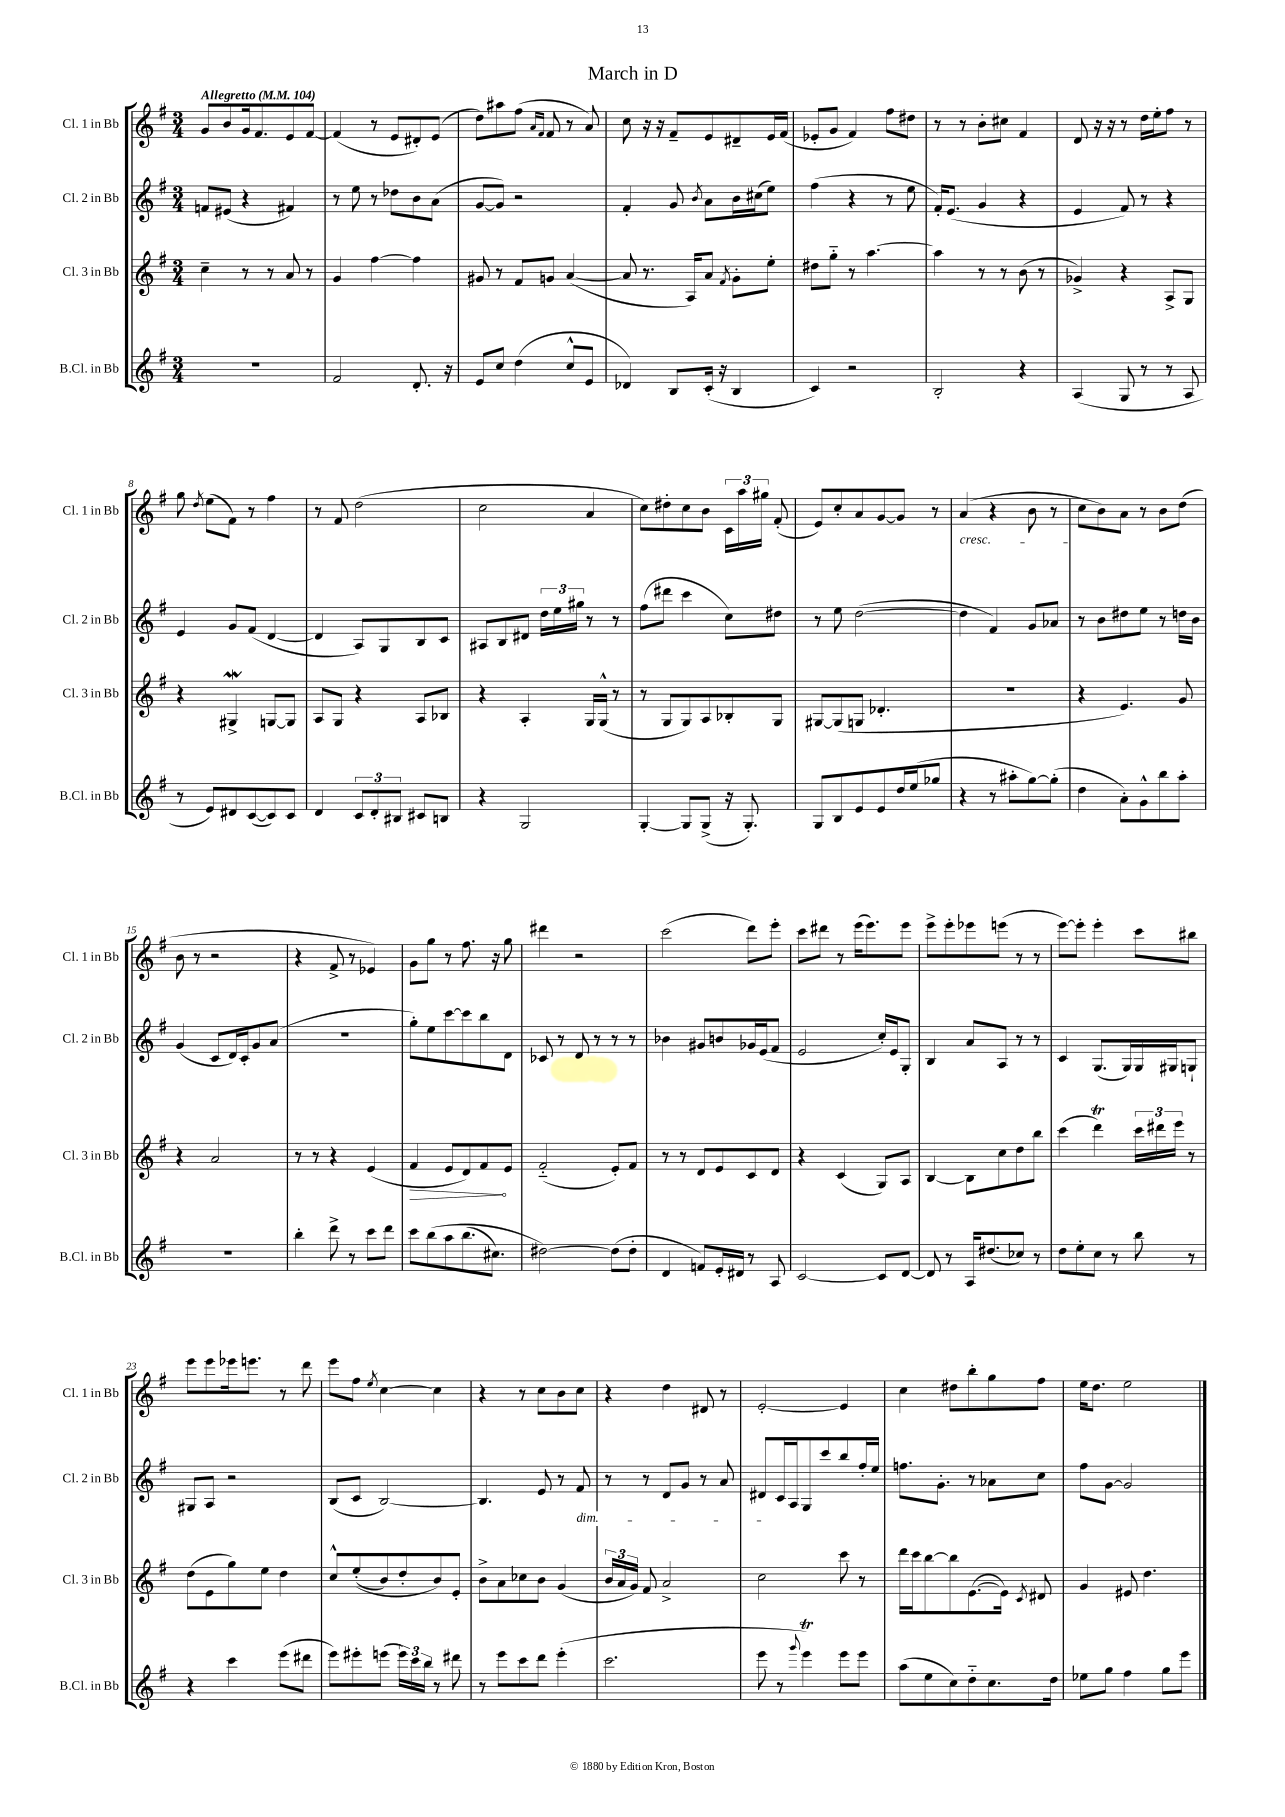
\header { title = "March in D" }
<<
\new StaffGroup <<
\new Staff = "s0" \with { instrumentName = "Cl. 1 in Bb" shortInstrumentName = "Cl. 1 in Bb" } {
    \clef treble \key g \major \numericTimeSignature \time 3/4 \tempo "Allegretto" 4 = 104
    \autoBeamOff g'8[ b'8 g'16 fis'8. e'8 fis'8]~ |
    fis'4( r8 e'8[ dis'8-.) e'8]( |
    d''8[) ais''8 fis''8]( \grace { a'16[ fis'16] } fis'8 r8 a'8) |
    c''8 r16 r16 fis'8[-- e'8 dis'8-- e'16 fis'16]( |
    ees'8[-. g'8] fis'4) fis''8[ dis''8] |
    r8 r8 b'8[-. cis''8] fis'4 |
    d'8 r16 r16 r8 d''16[ e''16-. fis''8] r8 |
    g''8 \acciaccatura { d''8 } e''8[( fis'8]) r8 fis''4 |
    r8 fis'8 d''2( |
    c''2 a'4 |
    c''8[) dis''8-. c''8 b'8] \tuplet 3/2 { c'16[ a''16 gis''16] } fis'8-.( |
    e'8[) c''8-. a'8 g'8~ g'8] r8 |
    a'4\cresc( r4 b'8 r8 |
    c''8[\! b'8) a'8] r8 b'8[ d''8]( |
    b'8 r8 r2 |
    r4 fis'8-> r8 ees'4) |
    g'8[ g''8] r8 fis''8. r16 g''8 |
    dis'''4 r2 |
    c'''2( d'''8[) e'''8]-. |
    c'''8[ dis'''8] r8 e'''16[( e'''8.) e'''8] |
    e'''8[-> e'''8-. ees'''8 e'''8]( r8 r8 |
    e'''8[~) e'''8]-. e'''4-. c'''8[ bis''8] |
    e'''8[ e'''8 ees'''16 e'''8.] r8 d'''8 |
    e'''8[ fis''8] \acciaccatura { e''8 } c''4~ c''4 |
    r4 r8 c''8[ b'8 c''8] |
    r4 d''4 dis'8 r8 |
    e'2~-. e'4 |
    c''4 dis''8[ b''8-. g''8 fis''8] |
    e''16[ d''8.] e''2 \bar "|." |
}
\new Staff = "s1" \with { instrumentName = "Cl. 2 in Bb" shortInstrumentName = "Cl. 2 in Bb" } {
    \clef treble \key g \major \numericTimeSignature \time 3/4
    \autoBeamOff f'8[ eis'8]( r4 fis'4) |
    r8 e''8 r8 des''8[ b'8 a'8]( |
    g'8[~ g'8]) r2 |
    fis'4-. g'8 \acciaccatura { b'8 } a'8[ b'16 cis''16( e''8]) |
    fis''4( r4 r8 e''8 |
    fis'16[-.) e'8.]( g'4 r4 |
    e'4 fis'8) r8 r4 |
    e'4 g'8[ fis'8]( d'4~ |
    d'4 a8[) g8 b8 c'8] |
    ais8[ b8 dis'8] \tuplet 3/2 { d''16[ e''16 gis''16] } r8 r8 |
    fis''8[( dis'''8] c'''4 c''8[) dis''8] |
    r8 e''8 d''2~( |
    d''4 fis'4) g'8[ aes'8] |
    r8 b'8[ dis''8 e''8] r8 d''16[ b'16] |
    g'4( c'8[ d'16) c'16-. g'8 a'8]( |
    R2. |
    g''8[-.) e''8 c'''8~ c'''8 b''8 d'8] |
    ces'8 r8 d'8 r8 r8 r8 |
    bes'4 gis'8[ b'8 ges'16 e'16( fis'8] |
    e'2 c''16[-.) e'16 g8]-. |
    b4 a'8[ a8] r8 r8 |
    c'4 g8.[( g16) g16 gis16 g8]-! |
    gis8[ a8] r2 |
    b8[( c'8] b2~) |
    b4. e'8 r8 fis'8\dim |
    r8 r8 d'8[ g'8] r8 a'8 |
    dis'8[ c'16\! a16 g8 c'''8 b''8 fis''16-. e''16] |
    f''8.[ g'8.]-. r8 aes'8[ c''8] |
    fis''8[ g'8]~ g'2 \bar "|." |
}
\new Staff = "s2" \with { instrumentName = "Cl. 3 in Bb" shortInstrumentName = "Cl. 3 in Bb" } {
    \clef treble \key g \major \numericTimeSignature \time 3/4
    \autoBeamOff c''4-- r8 r8 a'8 r8 |
    g'4 fis''4~ fis''4 |
    gis'8 r8 fis'8[ g'8] a'4~( |
    a'8 r8. a16[) a'8] \acciaccatura { fis'8 } g'8[-. e''8]-. |
    dis''8[ g''8]-_ r8 a''4.~ |
    a''4 r8 r8 b'8( r8 |
    ges'4->) r4 a8[-> g8] |
    r4 gis4->\mordent g8[~ g8] |
    a8[ g8] r4 a8[ bes8] |
    r4 a4-. g16[ g16]-^( r8 |
    r8 g8[ g8) a8 bes8-. g8] |
    gis8[~ gis8( g8] des'4.-. |
    R2. |
    r4 e'4.) g'8 |
    r4 a'2 |
    r8 r8 r4 e'4( |
    \once \override Hairpin.circled-tip = ##t fis'4\> e'8[ d'8) fis'8\! e'8] |
    fis'2-_( e'8[-.) fis'8] |
    r8 r8 d'8[ e'8 c'8 d'8] |
    r4 c'4( g8[) a8] |
    b4~ b8[ c''8 d''8 b''8] |
    c'''4( d'''4\trill) \tuplet 3/2 { c'''16[ dis'''16 e'''16] } r8 |
    d''8[( e'8 g''8) e''8] d''4 |
    c''8[-^ e''8-.(\( b'8) d''8-. b'8\) e'8]-. |
    b'8[-> a'8 ces''8 b'8] g'4( |
    \tuplet 3/2 { b'16[ a'16 g'16]) } fis'8 a'2-> |
    c''2 c'''8 r8 |
    d'''16[ c'''16 b''8~ b''8 e'8.~( e'16]) \acciaccatura { c'8 } dis'8 |
    g'4 eis'8 d''4. \bar "|." |
}
\new Staff = "s3" \with { instrumentName = "B.Cl. in Bb" shortInstrumentName = "B.Cl. in Bb" } {
    \clef treble \key g \major \numericTimeSignature \time 3/4
    \autoBeamOff R2. |
    fis'2 d'8.-. r16 |
    e'8[ c''8] d''4( c''8[-^ e'8] |
    des'4) b8[ c'16]-.( r16 b4 |
    c'4) r2 |
    b2-. r4 |
    a4( g8 r8 r8 a8 |
    r8 e'8[) dis'8 c'8~( c'8) c'8] |
    d'4 \tuplet 3/2 { c'8[ d'8-. bis8] } cis'8[ b8] |
    r4 g2 |
    g4~-. g8[ g8]->( r16 g8.-.) |
    g8[ b8 e'8 e'8 d''16 e''16( ges''8] |
    r4 r8 ais''8[-. g''8~) g''8]-.( |
    d''4 a'8[-.) g'8-^ b''8 a''8]-. |
    R2. |
    b''4-. d'''8-> r8 c'''8[ d'''8] |
    c'''8[ b''8\( a''8 b''8.( cis''8.]) |
    dis''2~\) dis''8[( dis''8]-. |
    d'4 f'8[) e'16-. dis'16] r8 a8 |
    c'2~ c'8[ d'8]~ |
    d'8 r8 a16[ dis''8.( ces''8]) r8 |
    d''8[ e''8-. c''8] r8 b''8 r8 |
    r4 c'''4 e'''8[( dis'''8] |
    e'''8[) eis'''8-. e'''8]( \tuplet 3/2 { e'''16[) c'''16 b''16] } r8 dis'''8 |
    r8 e'''8[ c'''8 d'''8] e'''4-.( |
    c'''2. |
    e'''8 r8 \appoggiatura { g'''8 } e'''4\trill) e'''8[ e'''8] |
    a''8[( e''8 c''8) d''8-_ c''8. d''16] |
    ees''8[ g''8] fis''4 g''8[ e'''8] \bar "|." |
}
>>
>>
